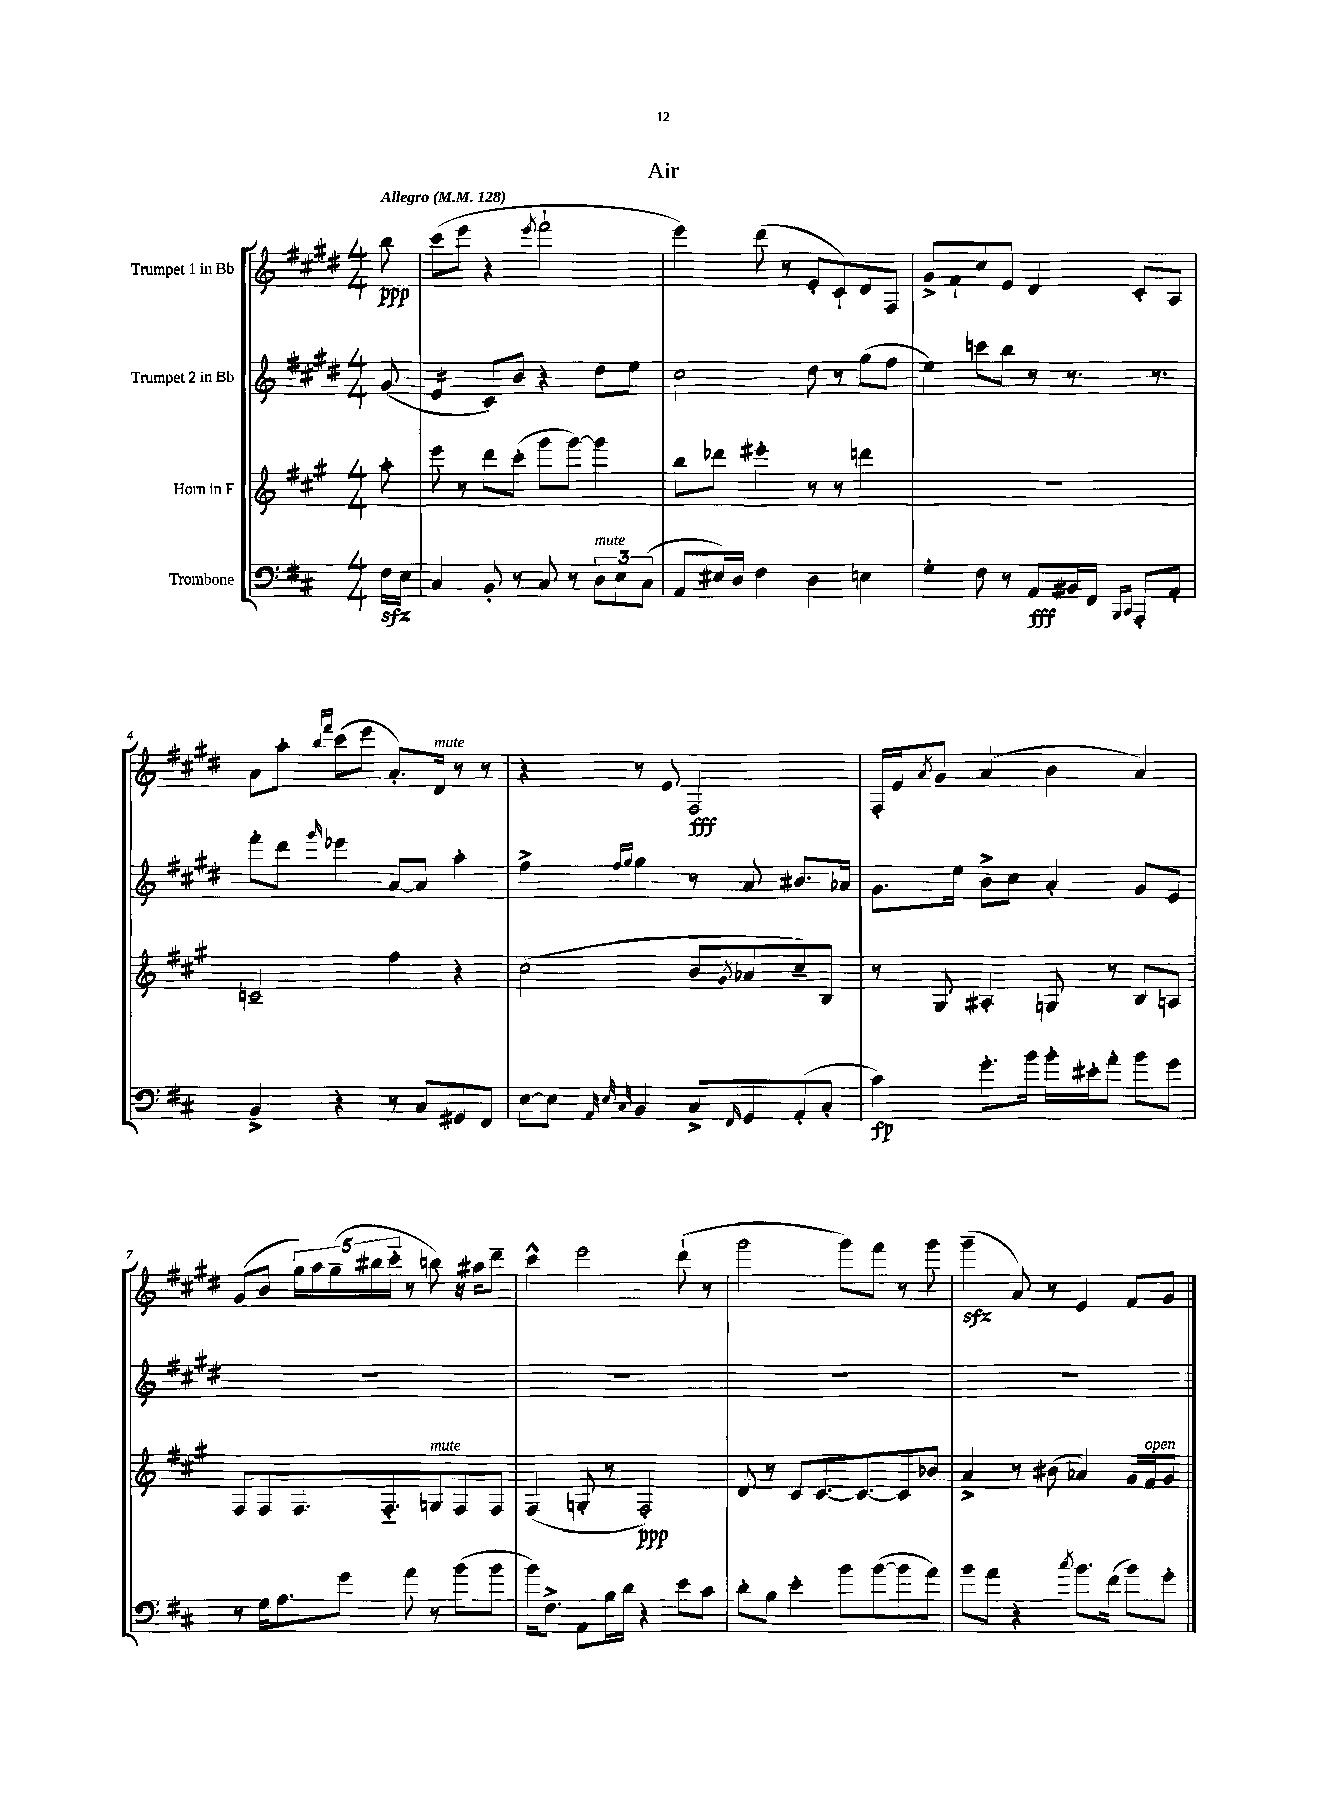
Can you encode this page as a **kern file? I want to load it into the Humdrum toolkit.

**kern	**kern	**kern	**kern
*staff4	*staff3	*staff2	*staff1
*clefF4	*clefG2	*clefG2	*clefG2
*k[f#c#]	*k[f#c#g#]	*k[f#c#g#d#]	*k[f#c#g#d#]
*M4/4	*M4/4	*M4/4	*M4/4
*MM128	*MM128	*MM128	*MM128
16F#	8aa'	(8g#	8bb
16E	.	.	.
=	=	=	=
4C#	8eee	4e	(8ccc#
.	8r	.	8eee
8BB'	8ddd	8c#)	4r
8r	(8ccc#'	8b	.
.	.	.	8qeee
8C#	8ggg#	4r	2fff#`
8r	[8ggg#)	.	.
12D	4ggg#]	8dd#	.
12E	.	.	.
.	.	8ee	.
(12C#	.	.	.
=	=	=	=
8AA	8bb	2cc#	4eee)
16E#)	8ddd-	.	.
16D	.	.	.
4F#	4eee#'	.	(8ddd#
.	.	.	8r
4D	8r	8dd#	8e'
.	8r	8r	8c#`)
4E	4ddd	(8gg#	8d#
.	.	8ff#	8F#
=	=	=	=
4G'	1r	4ee)	8g#^
.	.	.	8f#`
8F#	.	8ccc	8cc#
8r	.	8bb	8e
8AA	.	8r	4d#
16BB#	.	8.r	.
16FF#	.	.	.
16qqBBB	.	.	.
16qqCC#	.	.	.
8AAA'	.	.	8c#'
.	.	8.r	.
8AA'	.	.	8A
=	=	=	=
4BB^	2c~	8fff#'	8a
.	.	8ddd#	8aa'
.	.	.	16qqbb
.	.	16qqggg#	16qqfff#
4r	.	4eee-	(8ccc#
.	.	.	8eee
8r	4ff#	[8a	8.a')
8C#	.	8a]	.
.	.	.	16d#
8GG#	4r	4aa'	8r
8FF#	.	.	8r
=	=	=	=
[8E	(2cc#	4ff#^	4r
8E]	.	.	.
32qqAA	.	.	.
32qqE	.	16qqff#	.
32qqC#	.	16qqgg#	.
4BB	.	4gg#	8r
.	.	.	8e
8C#^	8b	8r	2F#
16qqFF#	8qg#	.	.
8GG	8a-	8a	.
(8AA'	8cc#~)	8.b#	.
8C#'	8B	.	.
.	.	16a-	.
=	=	=	=
4c#)	8r	8.g#	16F#'
.	.	.	16e
.	.	.	8qa
.	8G#	.	8g#
.	.	16ee	.
8.g'	4A#'	8b^	(4a
.	.	8cc#	.
16b	.	.	.
16b'	8G	4a'	4b
16e#'	.	.	.
8a'	8r	.	.
8b	8B	8g#	4a)
8g	8A	8e	.
=	=	=	=
8r	8F#	1r	(8g#
16G	8F#	.	8b
8.A	.	.	.
.	8.F#	.	20gg#)
.	.	.	20aa
.	.	.	(20gg#~
8g	.	.	.
.	.	.	20bb#
.	8.F#'~	.	.
.	.	.	20ccc#'~
8a	.	.	8r
8r	8G	.	8bb)
(8b	8F#	.	16r
.	.	.	16aa#
8b	8F#	.	8ddd#~
=	=	=	=
16b)	(4F#	1r	4ccc#^^
8.F#^	.	.	.
8AA	8G'	.	2eee
16B	8r	.	.
16d	.	.	.
4r	2F#')	.	.
8e	.	.	(8ddd#`
8c#	.	.	8r
=	=	=	=
8d'	8d	1r	2ggg#
8B	8r	.	.
4e'	8c#	.	.
.	[8.c#	.	.
8b	.	.	8ggg#)
.	8.c#_	.	.
([8b	.	.	8fff#
8b]	8c#]	.	8r
8a)	8b-	.	8ggg#
=	=	=	=
8b	4a^	1r	(4ggg#~
8a	.	.	.
4r	8r	.	8a)
.	(8b#	.	8r
8qcc#	.	.	.
8.b	4a-)	.	4e
(16f#	.	.	.
8b)	16g#	.	8f#
.	16f#	.	.
8g'	8g#	.	8g#
==	==	==	==
*-	*-	*-	*-
